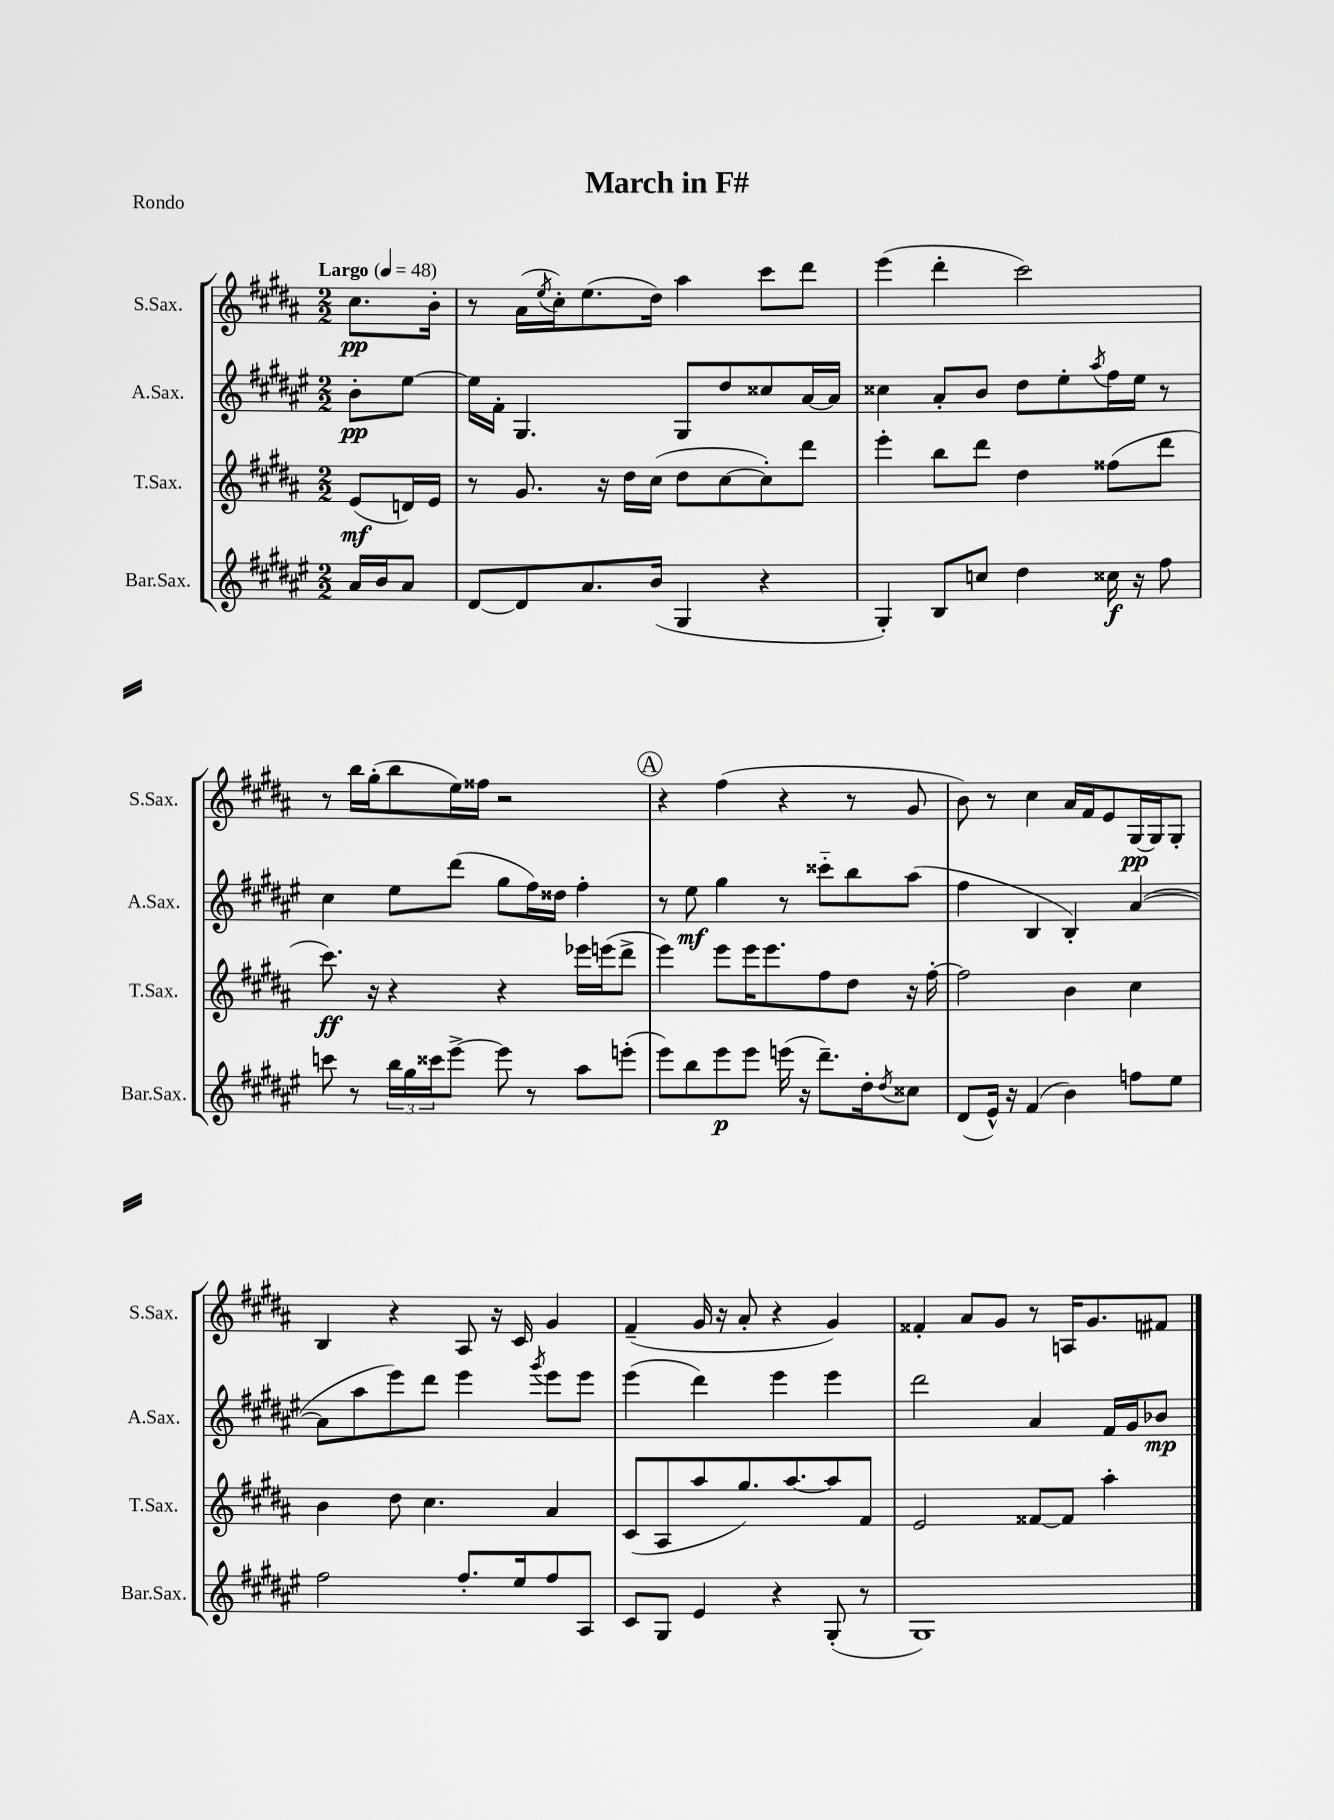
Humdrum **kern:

**kern	**kern	**kern	**kern
*staff4	*staff3	*staff2	*staff1
*clefG2	*clefG2	*clefG2	*clefG2
*k[f#c#g#d#a#e#]	*k[f#c#g#d#a#]	*k[f#c#g#d#a#e#]	*k[f#c#g#d#a#]
*M2/2	*M2/2	*M2/2	*M2/2
*MM48	*MM48	*MM48	*MM48
16a#	(8e	8b'	8.cc#
16b	.	.	.
8a#	16d)	[8ee#	.
.	16e	.	16b'
=	=	=	=
[8d#	8r	16ee#]	8r
.	.	16f#'	.
8d#]	8.g#	4.G#	(16a#
.	.	.	8qee
.	.	.	16cc#')
8.a#	.	.	(8.ee
.	16r	.	.
.	16dd#	.	.
(16b	(16cc#	.	16dd#)
4G#	8dd#	8G#	4aa#
.	[8cc#	8dd#	.
4r	8cc#'])	8cc##	8ccc#
.	8ddd#	[16a#	8ddd#
.	.	16a#]	.
=	=	=	=
4G#')	4eee'	4cc##	(4eee
8B	8bb	8a#'	4ddd#'
8cc	8ddd#	8b	.
4dd#	4dd#	8dd#	2ccc#)
.	.	8ee#'	.
.	.	8qaa#	.
16cc##	(8ff##	16ff#	.
16r	.	16ee#	.
8ff#	8ddd#	8r	.
=	=	=	=
8ccc	8.ccc#)	4cc#	8r
8r	.	.	16bb
.	16r	.	(16gg#'
24bb	4r	8ee#	8bb
24gg#	.	.	.
24ccc##	.	.	.
[8eee#^	.	(8ddd#	16ee)
.	.	.	16ff##
8eee#]	4r	8gg#	2r
8r	.	16ff#)	.
.	.	16dd##	.
8aa#	16eee-	4ff#'	.
.	(16eee	.	.
(8eee'	8ddd#^	.	.
=	=	=	=
8eee#)	4eee)	8r	4r
8bb	.	8ee#	.
8eee#	8eee	4gg#	(4ff#
8eee#	16eee	.	.
.	8.eee	.	.
(16eee	.	8r	4r
16r	.	.	.
8.ddd#~)	8ff#	8ccc##'~	.
.	8dd#	8bb	8r
16dd#'	.	.	.
8qdd#	.	.	.
8cc##	16r	(8aa#	8g#
.	[16ff#'	.	.
=	=	=	=
(8d#	2ff#]	4ff#	8b)
16e#^^)	.	.	8r
16r	.	.	.
(4f#	.	4B	4cc#
4b)	4b	4B')	16a#
.	.	.	16f#
.	.	.	8e
8ff	4cc#	([4a#	[16G#
.	.	.	16G#]
8ee#	.	.	8G#'
=	=	=	=
2ff#	4b	8a#]	4B
.	.	8aa#	.
.	8dd#	8eee#)	4r
.	4.cc#	8ddd#	.
8.ff#'	.	4eee#	8A#
.	.	.	16r
16ee#	.	.	16c#
.	.	8qggg#	.
8ff#	4a#	8eee#	4g#
8A#	.	8eee#	.
=	=	=	=
8c#	(8c#	(4eee#	(4f#~
8G#	8A#	.	.
4e#	8aa#	4ddd#)	16g#
.	.	.	16r
.	8.gg#)	.	8a#'
4r	.	4eee#	4r
.	[8.aa#	.	.
(8G#'	8aa#]	4eee#	4g#)
8r	8f#	.	.
=	=	=	=
1G#)	2e	2ddd#	4f##'
.	.	.	8a#
.	.	.	8g#
.	[8f##	4a#	8r
.	8f##]	.	16A
.	.	.	8.g#
.	4aa#'	16f#	.
.	.	16g#	.
.	.	8b-	8f#
==	==	==	==
*-	*-	*-	*-
